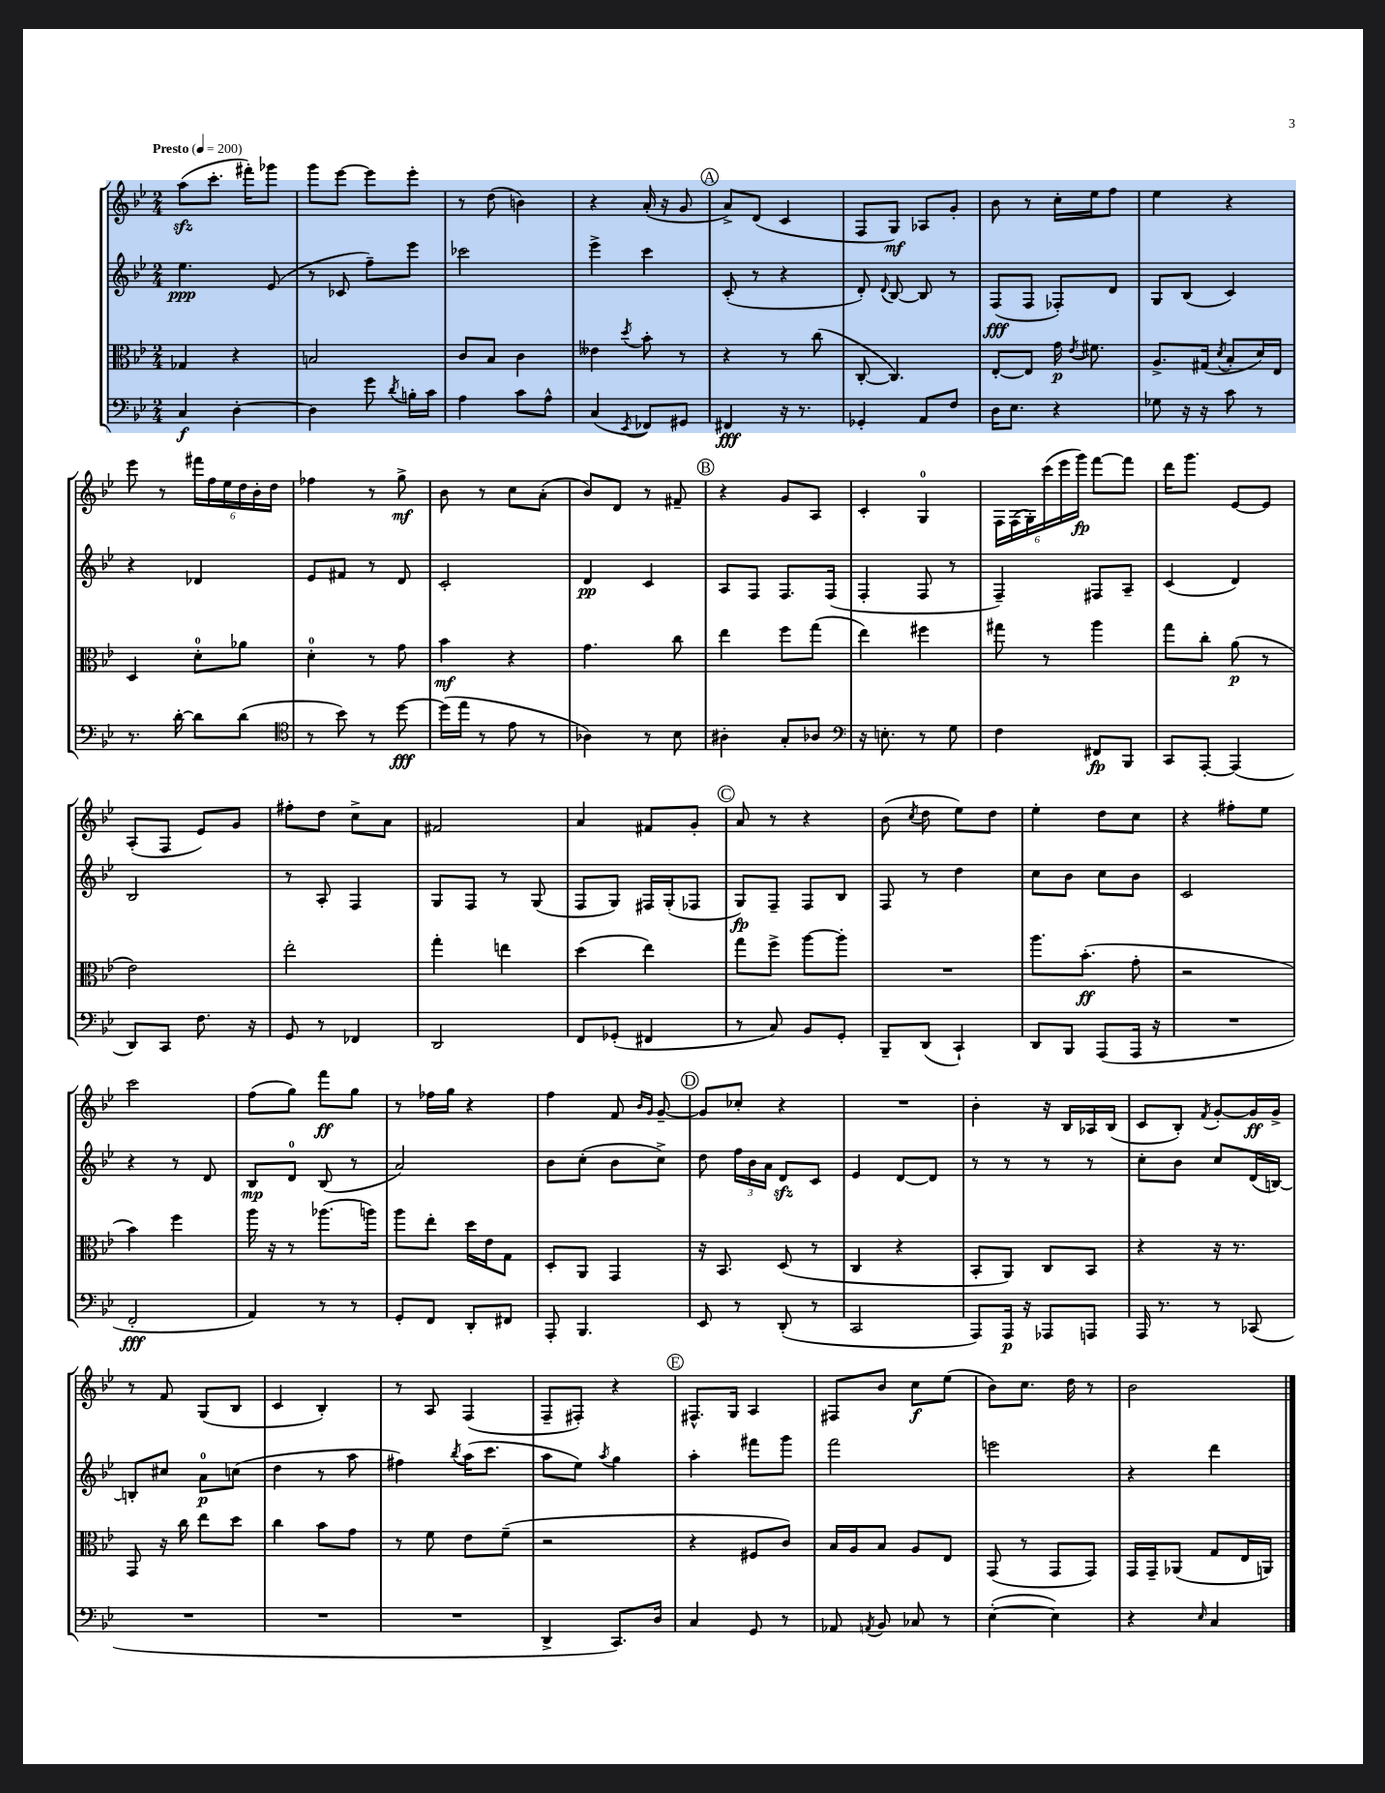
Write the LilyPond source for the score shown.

<<
\new StaffGroup <<
\new Staff = "s0" {
    \clef treble \key bes \major \numericTimeSignature \time 2/4 \tempo "Presto" 4 = 200
    \autoBeamOff a''8[\sfz( c'''8.]-. fis'''16[-.) ges'''8] |
    g'''8[ ees'''8]~ ees'''8[ ees'''8]-. |
    r8 d''8( b'4) |
    r4 a'16-.( r16 g'8 |
    \mark \markup { \circle "A" } a'8[->) d'8]( c'4 |
    f8[ g8]\mf) aes8[ g'8]-. |
    bes'8 r8 c''16[-. ees''16 f''8] |
    ees''4 r4 |
    ees'''8 r8 \tuplet 6/4 { fis'''16[ f''16 ees''16 d''16 bes'16-. d''16] } |
    fes''4 r8 g''8->\mf |
    bes'8 r8 c''8[ a'8]-.( |
    bes'8[) d'8] r8 fis'8-- |
    \mark \markup { \circle "B" } r4 g'8[ a8] |
    c'4-. g4-0 |
    \tuplet 6/4 { f16[ f16( g16-.) c'''16( ees'''16 g'''16]\fp) } f'''8[~ f'''8] |
    d'''16[ g'''8.] ees'8[~ ees'8] |
    a8[-.( f8] ees'8[) g'8] |
    fis''8[-. d''8] c''8[-> a'8] |
    fis'2 |
    a'4 fis'8[ g'8]-. |
    \mark \markup { \circle "C" } a'8 r8 r4 |
    bes'8( \acciaccatura { c''8 } d''8 ees''8[) d''8] |
    ees''4-. d''8[ c''8] |
    r4 fis''8[-. ees''8] |
    c'''2 |
    f''8[( g''8]) f'''8[\ff g''8] |
    r8 fes''16[ g''16] r4 |
    f''4 f'8 \grace { bes'16[ g'16] } g'8~-- |
    \mark \markup { \circle "D" } g'8[ ces''8]-. r4 |
    R2 |
    bes'4-. r16 bes16[ aes16 bes16]( |
    c'8[ bes8]-.) \acciaccatura { f'8 } g'8[~-. g'16\ff g'16]-> |
    r8 f'8 g8[( bes8] |
    c'4 bes4-.) |
    r8 a8 f4( |
    f8[-- fis8]-.) r4 |
    \mark \markup { \circle "E" } fis8.[-^ g16] a4 |
    fis8[ bes'8] c''8[\f ees''8]( |
    bes'8[) c''8.] d''16 r8 |
    bes'2 \bar "|." |
}
\new Staff = "s1" {
    \clef treble \key bes \major \numericTimeSignature \time 2/4
    \autoBeamOff ees''4.\ppp ees'8( |
    r8 ces'8 f''8[--) ees'''8] |
    ces'''2 |
    ees'''4-> c'''4 |
    \mark \markup { \circle "A" } c'8-.( r8 r4 |
    d'8-.) \appoggiatura { d'8 } bes8~ bes8 r8 |
    f8[\fff( f8] fes8[-.) d'8] |
    g8[ bes8]( c'4) |
    r4 des'4 |
    ees'8[ fis'8] r8 d'8 |
    c'2-. |
    d'4\pp c'4 |
    \mark \markup { \circle "B" } a8[ f8] f8.[ f16]( |
    f4-. f8 r8 |
    f4--) fis8[ a8]-- |
    c'4( d'4) |
    bes2 |
    r8 a8-. f4 |
    g8[ f8] r8 g8( |
    f8[ g8]) fis16[ g16-.( fes8] |
    \mark \markup { \circle "C" } g8[\fp) f8]-- f8[ bes8] |
    f8 r8 d''4 |
    c''8[ bes'8] c''8[ bes'8] |
    c'2 |
    r4 r8 d'8 |
    bes8[\mp d'8]-0 bes8( r8 |
    a'2) |
    bes'8[ c''8]-.( bes'8[ c''8]->) |
    \mark \markup { \circle "D" } d''8 \tuplet 3/2 { f''16[ bes'16 a'16] } d'8[\sfz c'8] |
    ees'4 d'8[~ d'8] |
    r8 r8 r8 r8 |
    c''8[-. bes'8] c''8[ d'16( b16]~) |
    b8[-. cis''8] a'8[-0\p c''8]( |
    d''4 r8 a''8 |
    fis''4) \acciaccatura { bes''8 } a''16[( c'''8.] |
    a''8[ ees''8]) \acciaccatura { a''8 } g''4 |
    \mark \markup { \circle "E" } a''4-. fis'''8[ g'''8] |
    f'''2 |
    e'''2 |
    r4 d'''4 \bar "|." |
}
\new Staff = "s2" {
    \clef alto \key bes \major \numericTimeSignature \time 2/4
    \autoBeamOff ges4 r4 |
    b2 |
    c'8[ bes8] c'4 |
    eeses'4 \acciaccatura { d''8 } bes'8-. r8 |
    \mark \markup { \circle "A" } r4 r8 c''8( |
    c8~-. c4.) |
    ees8[~-. ees8] g'16\p \acciaccatura { ees'8 } fis'8. |
    a8.[-> gis16]( \acciaccatura { d'8 } bes8[-. d'16) ees16] |
    d4 d'8[-0-. aes'8] |
    d'4-0-. r8 g'8 |
    bes'4\mf r4 |
    g'4. c''8 |
    \mark \markup { \circle "B" } ees''4 f''8[ g''8]( |
    ees''4) fis''4 |
    gis''8 r8 a''4 |
    g''8[ c''8]-. a'8\p( r8 |
    ees'2) |
    ees''2-. |
    g''4-. e''4 |
    d''4( ees''4) |
    \mark \markup { \circle "C" } g''8[ f''8]-> a''8[~ a''8]-. |
    R2 |
    a''8.[ bes'8.]-.\ff( g'8-. |
    r2 |
    bes'4) f''4 |
    a''16 r16 r8 aes''8.[( a''16]) |
    a''8[ ees''8]-. d''16[ ees'16 g8] |
    d8[-. a,8] g,4 |
    \mark \markup { \circle "D" } r16 bes,8. d8( r8 |
    c4 r4 |
    bes,8[-. a,8]) c8[ bes,8] |
    r4 r16 r8. |
    g,8 r16 c''16 ees''8[ d''8] |
    c''4 bes'8[ g'8] |
    r8 f'8 ees'8[ f'8]--( |
    r2 |
    \mark \markup { \circle "E" } r4 fis8[ c'8]) |
    bes16[ a16 bes8] a8[ ees8] |
    g,8( r8 g,8[ g,8]) |
    g,16[ g,16-- aes,8]( g8[ ees16 a,16]) \bar "|." |
}
\new Staff = "s3" {
    \clef bass \key bes \major \numericTimeSignature \time 2/4
    \autoBeamOff c4\f d4~-. |
    d4 g'8 \acciaccatura { d'8 } b16[-. c'16] |
    a4 c'8[ a8]-^ |
    c4( \acciaccatura { ees,8 } fes,8[) gis,8] |
    \mark \markup { \circle "A" } fis,4\fff r16 r8. |
    ges,4-. a,8[ f8] |
    d16[ ees8.] r4 |
    ges8 r16 r16 c'8 r8 |
    r8. d'16~-. d'8[ d'8]( |
    \clef tenor r8 bes'8) r8 d''8~\fff |
    d''16[( ees''16] r8 ees'8 r8 |
    aes4) r8 bes8 |
    \mark \markup { \circle "B" } ais4-. g8[-. aes8] |
    \clef bass r16 e8.-. r8 g8 |
    f4 fis,8[\fp bes,,8] |
    c,8[ a,,8]~-. a,,4( |
    d,8[) c,8] f8. r16 |
    g,8 r8 fes,4 |
    d,2 |
    f,8[ ges,8]-.( fis,4 |
    \mark \markup { \circle "C" } r8 c8) bes,8[ g,8]-. |
    bes,,8[-- d,8]( c,4-!) |
    d,8[ bes,,8] a,,8[( a,,16] r16 |
    R2 |
    f,2-.\fff |
    a,4) r8 r8 |
    g,8[-. f,8] d,8[-. fis,8] |
    a,,8-. bes,,4. |
    \mark \markup { \circle "D" } ees,8 r8 d,8-.( r8 |
    c,2 |
    a,,8[) a,,16]\p r16 aes,,8[ a,,8] |
    a,,16 r8. r8 ces,8( |
    R2 |
    R2 |
    R2 |
    d,4-> c,8.[) d16] |
    \mark \markup { \circle "E" } c4 g,8 r8 |
    aes,8 \acciaccatura { a,8 } bes,8 ces8 r8 |
    ees4~-.( ees4) |
    r4 \grace { ees16 } c4 \bar "|." |
}
>>
>>
\layout { \context { \Score \remove "Bar_number_engraver" } }
